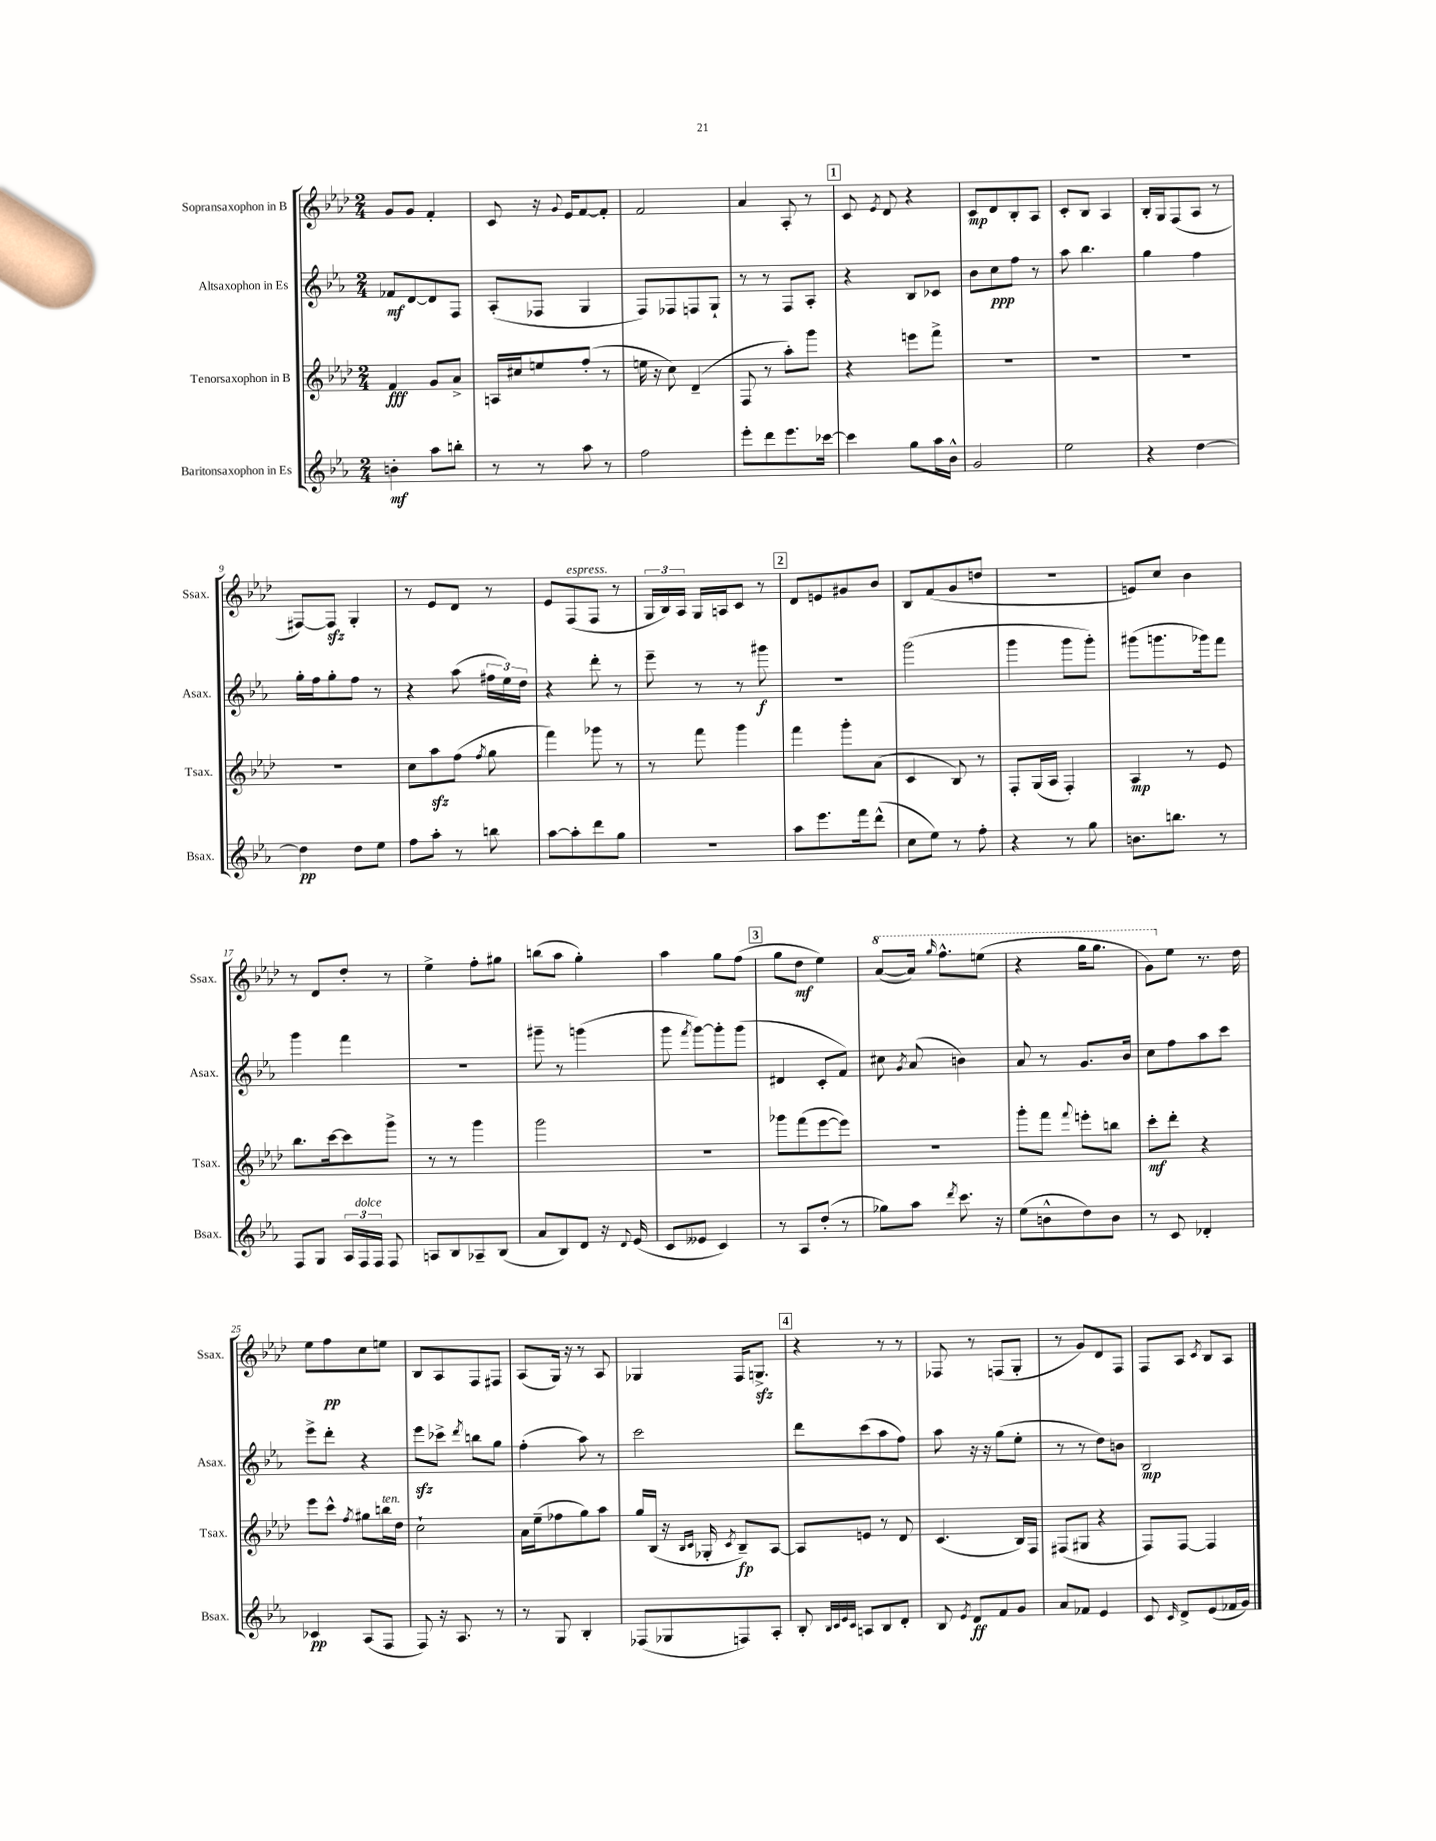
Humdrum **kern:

**kern	**kern	**kern	**kern
*staff4	*staff3	*staff2	*staff1
*clefG2	*clefG2	*clefG2	*clefG2
*k[b-e-a-]	*k[b-e-a-d-]	*k[b-e-a-]	*k[b-e-a-d-]
*M2/4	*M2/4	*M2/4	*M2/4
4b'\	4f/	8f-/L	8g/L
.	.	[8d/	8g/J
8aa-\L	8g/L	8d/]	4f'/
8bb'\J	8a-^/J	8F/J	.
=	=	=	=
8r	16A/LL	(8A-'/L	8c/
.	16cc#/J	.	.
8r	8ee/	8F-/J	16r
.	.	.	8qqg/
.	.	.	16e-/LK
8aa-\	(8ff'/J	4G/	[8f/
8r	8r	.	8f'/]J
=	=	=	=
2ff\	16ee\	8F/L)	2f/
.	16r	.	.
.	8cc\)	8F-/	.
.	(4d-~/	8F/	.
.	.	8G`/J	.
=	=	=	=
8eee-'\L	8F/	8r	4a-/
8ddd\	8r	8r	.
8.eee-\	8aa-'\L)	8F/L	8A-'/
.	8ggg\J	8A-'/J	8r
[16ccc-\Jk	.	.	.
=	=	=	=
4ccc-\]	4r	4r	8c/
.	.	.	8qe-/
.	.	.	8d-/
8gg\L	8eee\L	8B-/L	4r
16aa-\L	8fff^\J	8c-/J	.
16b-^^\JJ	.	.	.
=	=	=	=
2g/	2r	8b-\L	8c/L
.	.	8cc\	8d-/
.	.	8ff\J	8B-'/
.	.	8r	8A-/J
=	=	=	=
2ee-\	2r	8aa-\	8c'/L
.	.	4.bb-\	8B-/J
.	.	.	4A-/
=	=	=	=
4r	2r	4gg\	16B-'/LL
.	.	.	16G/J
.	.	.	(8F/
[4dd\	.	4ff\	8A-/J
.	.	.	8r
=	=	=	=
4dd\]	2r	16gg'\LL	[8F#/L)
.	.	16ff\J	.
.	.	8gg'\	8F#/]J
8dd\L	.	8ff\J	4G'/
8ee-\J	.	8r	.
=	=	=	=
8ff\L	8cc\L	4r	8r
8aa-'\J	8aa-\	.	8e-/L
8r	(8ff\J	(8aa-\	8d-/J
.	8qff/	.	.
8bb\	8gg\	24ff#\LL	8r
.	.	24ee-\)	.
.	.	24dd\JJ	.
=	=	=	=
[8aa-\L	4fff\)	4r	8e-/L
8aa-'\]	.	.	(8F/
8ddd\	8ggg-\	8ddd'\	8F/J
8gg\J	8r	8r	8r
=	=	=	=
2r	8r	8eee-~\	24G/LL
.	.	.	24B-/)
.	.	.	24A-/JJ
.	8fff\	8r	16G/LL
.	.	.	16A/J
.	4ggg\	8r	8c/J
.	.	8ggg#\	8r
=	=	=	=
8aa-\L	4fff\	2r	8d-/L
8.eee-\	.	.	8e/
.	8ggg'\L	.	8g#/
16fff\k	.	.	.
(8ddd^^\J	(8a-\J	.	8b-/J
=	=	=	=
8cc\L	4c/	(2ggg\	8B-/L
8ee-\J)	.	.	(8f/
8r	8B-/)	.	8g/
8ff'\	8r	.	8dd/J
=	=	=	=
4r	8F'/L	4ggg\	2r
.	(16G/L	.	.
.	16A-/JJ	.	.
8r	4F'/)	8ggg\L	.
8gg\	.	8ggg'\J)	.
=	=	=	=
8.b\L	4A-/	(8ggg#\L	8e/L)
.	.	8.ggg\	8cc/J
8.bb\J	.	.	.
.	8r	.	4b-\
.	.	16ggg-\k)	.
8r	8e-/	8fff\J	.
=	=	=	=
8F/L	8.bb-\L	4ggg\	8r
8G/J	.	.	8d-/L
.	[16ccc\k	.	.
24A-/LL	8ccc\]	4fff\	8dd-'/J
24F/	.	.	.
24F/JJ	.	.	.
8F/	8ggg^\J	.	8r
=	=	=	=
8A/L	8r	2r	4ee-^\
8B-/	8r	.	.
8A-~/	4ggg\	.	8ff'\L
(8B-/J	.	.	8gg#\J
=	=	=	=
8a-/L	2ggg\	8ggg#~\	(8bb\L
8B-/)	.	8r	8aa-\J
8d/J	.	(4ggg\	4gg'\)
16r	.	.	.
8qqd/	.	.	.
(16e-/	.	.	.
=	=	=	=
8c/L	2r	8ggg\	4aa-\
.	.	8qfff/	.
8e--/J	.	[8ggg\L)	.
4c/)	.	8ggg'\]	8gg\L
.	.	(8ggg\J	(8ff\J
=	=	=	=
8r	8ggg-\L	4d#/	8gg\L
8A-/L	(8fff\	.	8dd-\J
(8dd'/J	[8eee-\	8c'/L	4ee-\)
8r	8eee-\]J)	8f/J)	.
=	=	=	=
8gg-\L)	2r	8cc#\	([8aa-/L
.	.	8qg/	.
8aa-\J	.	(8a-/	16aa-/]Jk)
.	.	.	16qqggg/
.	.	.	8.fff^^\L
8qddd/	.	.	.
8.ccc\	.	4b\)	.
.	.	.	(8eee\J
16r	.	.	.
=	=	=	=
(8ee-\L	8ggg'\L	8a-/	4r
8b^^\	8fff\J	8r	.
.	8qqfff/	.	.
8dd\)	8eee'\L	8.g/L	16ggg\LK
.	.	.	8.ggg\J
8b\J	8bb\J	.	.
.	.	16b-/Jk	.
=	=	=	=
8r	8ccc'\L	8cc\L	8gg\L)
8c/	8ddd-'\J	8ff\	8ee-\J
4d-'/	4r	8aa-\	8.r
.	.	8ccc\J	.
.	.	.	16dd-\
=	=	=	=
4c-/	8eee-\L	8eee-^\L	8ee-\L
.	8ccc^^\J	8ddd'\J	8ff\
.	8qff/	.	.
(8A-/L	8gg#\L	4r	8cc\
8F/J	16bb\L	.	8ee\J
.	16dd-\JJ	.	.
=	=	=	=
8F/)	2cc`\	8eee-\L	8B-/L
16r	.	8ccc-^\J	8A-/
8.A-/	.	.	.
.	.	8qddd/	.
.	.	8bb\L	8F/
8r	.	8gg\J	8F#/J
=	=	=	=
8r	16a-\LL	(4ff'\	(8A-/L
.	(16ee-~\J	.	.
8G/	8ff-\	.	16G/Jk)
.	.	.	16r
4B-'/	8gg\)	8aa-\)	8r
.	8aa-\J	8r	8A-/
=	=	=	=
(8F-/L	16gg/LL	2ccc\	4G-/
.	(16B-/JJ	.	.
8G-/	16r	.	.
.	16qqB-/LL	.	.
.	16qqc/JJ	.	.
.	16G-'/	.	.
.	8qc/	.	.
8F/)	8B-~/L)	.	16F/LK
.	.	.	8.G^/J
8A-'/J	[8A-/J	.	.
=	=	=	=
8B-'/	8A-/]L	8ddd\L	4r
32qqB-/LLL	.	.	.
32qqc/	.	.	.
32qqe-/	.	.	.
32qqc/JJJ	.	.	.
8A/L	8e/J	(8ccc\	.
8B-/	8r	8aa-\	8r
8d'/J	8d-/	8ff\J)	8r
=	=	=	=
8B-/	(4.c/	8aa-\	8F-/
8qe-/	.	.	.
8d/L	.	16r	8r
.	.	16r	.
8f/	.	(8gg\L	(8F/L
8g/J	16B-/LL)	8ee-'\J	8G'/J
.	16F/JJ	.	.
=	=	=	=
8a-/L	(8F#/L	8r	8r
8f-/J	8G#/J	8r	8g/L)
4e-/	4r	8dd\L)	8d-/
.	.	8b\J	8F/J
=	=	=	=
8c/	8F/L)	2B-/	8F/L
16qqc/	.	.	.
8d^/L	[8F/J	.	8A-/J
.	.	.	8qc/
(8e-/	4F/]	.	8B-/L
16f-/L	.	.	8A-/J
16g/JJ)	.	.	.
==	==	==	==
*-	*-	*-	*-
